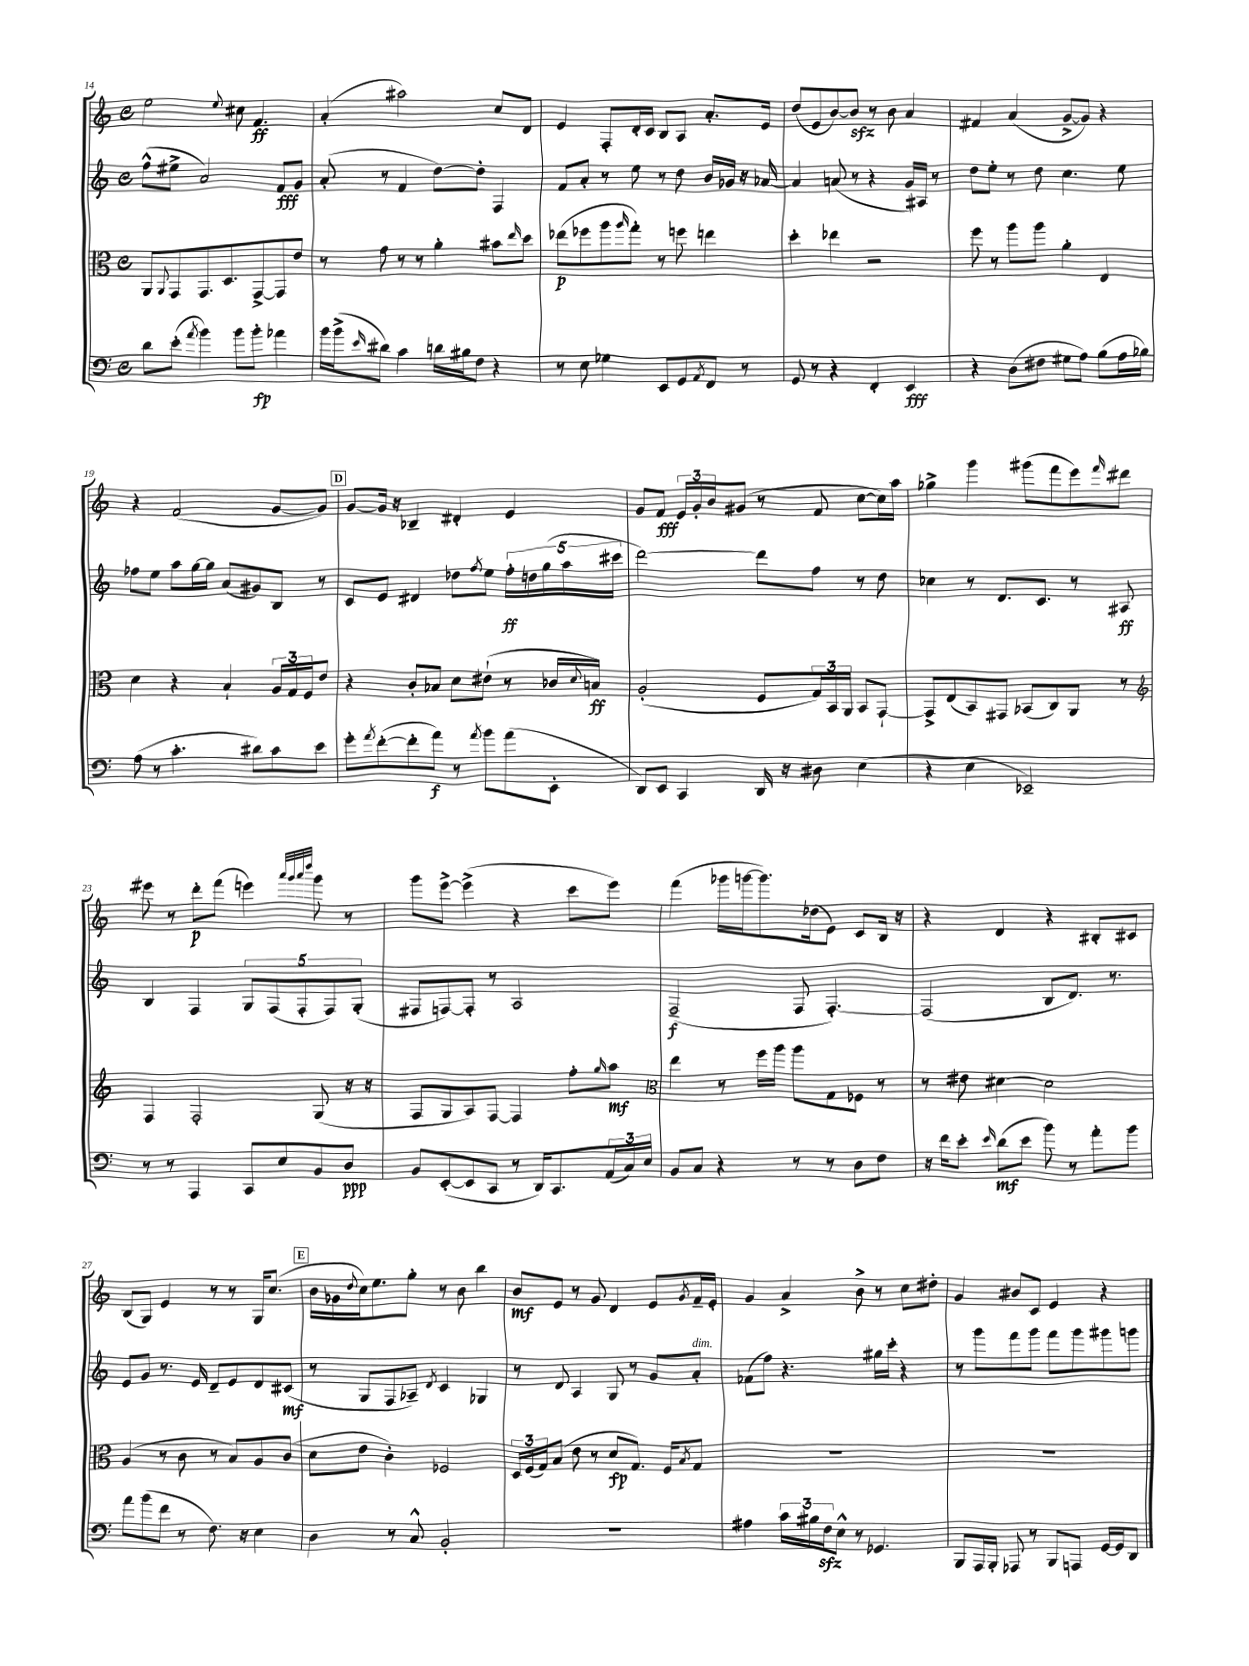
<<
\new StaffGroup <<
\new Staff = "s0" {
    \clef treble \key c \major \defaultTimeSignature \time 4/4
    e''2 \appoggiatura { e''8 } cis''8 f'4.\ff |
    a'4-.( ais''2) c''8 d'8 |
    e'4 f8-. d'16-. c'16 b8 a8 a'8.-. e'16 |
    d''8( e'8 b'8~) b'8\sfz r8 b'8 a'4 |
    fis'4 a'4( g'8~-> g'8) r4 |
    r4 f'2( g'8~ g'8) |
    \mark \markup { \box "D" } g'8~ g'16 r16 bes4-- dis'4-. e'4 |
    g'8 f'8\fff \tuplet 3/2 { e'16 g'16-. b'16 } gis'8( r8 f'8 c''8~ c''16) a''16 |
    ges''4-> g'''4 gis'''8( f'''8 e'''8) \grace { f'''16 } dis'''8 |
    eis'''8 r8 d'''8-.\p f'''8( e'''4) \grace { a'''32 g'''32 a'''32 d''''32 } g'''8 r8 |
    g'''8 e'''8~-> e'''4->( r4 c'''8 e'''8) |
    f'''4( ges'''16 g'''16~ g'''8.) des''16( e'8) c'8 b16 r16 |
    r4 d'4 r4 bis8-. cis'8 |
    b8( g8) e'4 r8 r8 g16 c''8.( |
    \mark \markup { \box "E" } b'16 ges'16 \appoggiatura { d''8 } c''16) e''8. g''8-. r8 b'8 b''4 |
    b'8\mf e'8 r8 g'8 d'4 e'8 \acciaccatura { g'8 } f'16-- e'16-. |
    g'4 a'4-> b'8-> r8 c''8 dis''8-. |
    g'4 bis'8 c'8 e'4 r4 \bar "|." |
}
\new Staff = "s1" {
    \clef treble \key c \major \defaultTimeSignature \time 4/4
    f''8-^( eis''8-> a'2) f'8\fff g'8 |
    a'8-.( r8 f'4 d''8~) d''8-. f4 |
    f'8 a'8-. r8 e''8 r8 d''8 b'16 ges'16 r16 aes'16~ |
    aes'4 a'8( r8 r4 g'16) ais16 r8 |
    d''8 e''8-. r8 d''8 c''4. e''8 |
    fes''8 e''8 a''8 g''16~ g''16 a'8( gis'8) b8 r8 |
    \mark \markup { \box "D" } c'8 e'8 dis'4 des''8 \acciaccatura { f''8 } e''8 \tuplet 5/4 { f''16-.\ff d''16 g''16( a''16 cis'''16 } |
    d'''2~) d'''8 f''8 r8 d''8 |
    ces''4 r8 d'8. c'8. r8 ais8\ff |
    b4 f4 \tuplet 5/4 { g8 f8( f8-. f8) g8-.( } |
    fis8 f8~) f8-. r8 a2 |
    f2--\f( f8 f4.~-.) |
    f2( b8 d'8.) r8. |
    e'8 g'8 r8. e'16 d'8-- e'8 d'8 cis'8\mf( |
    \mark \markup { \box "E" } r8 g8 f8 aes8--) \acciaccatura { d'8 } c'4 ges4 |
    r8 d'8 a4 g8 r8 g'8 a'8-.^\markup { \italic "dim." } |
    fes'8( f''8) r4. gis''16 c'''16-. r4 |
    r8 g'''8 f'''8 g'''8 f'''8 g'''8 gis'''8 g'''8 \bar "|." |
}
\new Staff = "s2" {
    \clef alto \key c \major \defaultTimeSignature \time 4/4
    a,8 \appoggiatura { a,8 } g,8 g,8. d8. g,8~-> g,8 e'8 |
    r8 g'8 r8 r8 a'4-. bis'8 \grace { e''16 } d''8 |
    ees''8\p( fes''8 a''8 \grace { a''16 } g''8-.) r8 f''8 e''4 |
    d''4-. ees''4 r2 |
    f''8 r8 a''8 a''8 a'4-. e4 |
    d'4 r4 b4-! \tuplet 3/2 { a16 g16 f16 } e'8 |
    \mark \markup { \box "D" } r4 c'8-. bes8 d'8 eis'8-!( r8 ces'16 \appoggiatura { d'8 } b16\ff) |
    a2-.( f8 \tuplet 3/2 { g16) b,16 a,16 } b,8 g,8~-! |
    g,8-> e8( b,8) gis,8 bes,8( c8) a,8 r8 |
    \clef treble f4 f2-. g8( r16 r16 |
    f8 g8 a8) f8~ f4 f''8-. \grace { g''16 } a''8\mf |
    \clef alto e''4 r8 f''16 a''16 a''8 g8 fes8 r8 |
    r8 eis'8 dis'4~ dis'2 |
    a4( r8 c'8 r8 b8) a8 c'8( |
    \mark \markup { \box "E" } d'8 e'8 c'4-.) fes2 |
    \tuplet 3/2 { d16 f16( g16) } b8( e'8 r8 d'8\fp g8.) f16 \acciaccatura { b8 } g8 |
    R1 |
    R1 \bar "|." |
}
\new Staff = "s3" {
    \clef bass \key c \major \defaultTimeSignature \time 4/4
    d'8 e'8-.( \acciaccatura { a'8 } b'4) b'8 b'8-.\fp aes'4 |
    b'16 b'16->( \grace { e'16 } dis'8) c'4 d'16 bis16 f8 r4 |
    r8 e8 ges4 e,8 g,8 \acciaccatura { a,8 } f,8 r8 |
    g,8 r8 r4 f,4-. e,4\fff |
    r4 d8( fis8 gis8 a8) b8( a16 bes16) |
    a8( r8 c'4.-. dis'8) c'8 e'8 |
    \mark \markup { \box "D" } g'8-. \acciaccatura { a'8 } f'8~-.( f'8-. a'8\f) r8 \acciaccatura { a'8 } b'8 a'8( e,8-. |
    d,8) e,8 c,4 d,16 r16 dis8 e4( |
    r4 e4 ees,2--) |
    r8 r8 a,,4 c,8 e8 b,8 d8\ppp |
    b,8 e,8~-.( e,8 c,8 r8 d,16) c,8. \tuplet 3/2 { a,16( c16) e16 } |
    b,8 c8 r4 r8 r8 d8 f8 |
    r16 f'16 e'8-. \grace { e'16 } d'8\mf( e'8 b'8) r8 a'8-. b'8 |
    a'8 b'8( f'8 r8 f8.) r16 e4 |
    \mark \markup { \box "E" } d4 r8 c8-^ b,2-. |
    R1 |
    ais4 \tuplet 3/2 { c'16 bis16 f16\sfz } e8-^ r8 ges,4. |
    b,,8 a,,16 b,,16-. aes,,8 r8 b,,8 a,,8 g,16~ g,16 d,8 \bar "|." |
}
>>
>>
\layout { \context { \Score currentBarNumber = #14 } }
